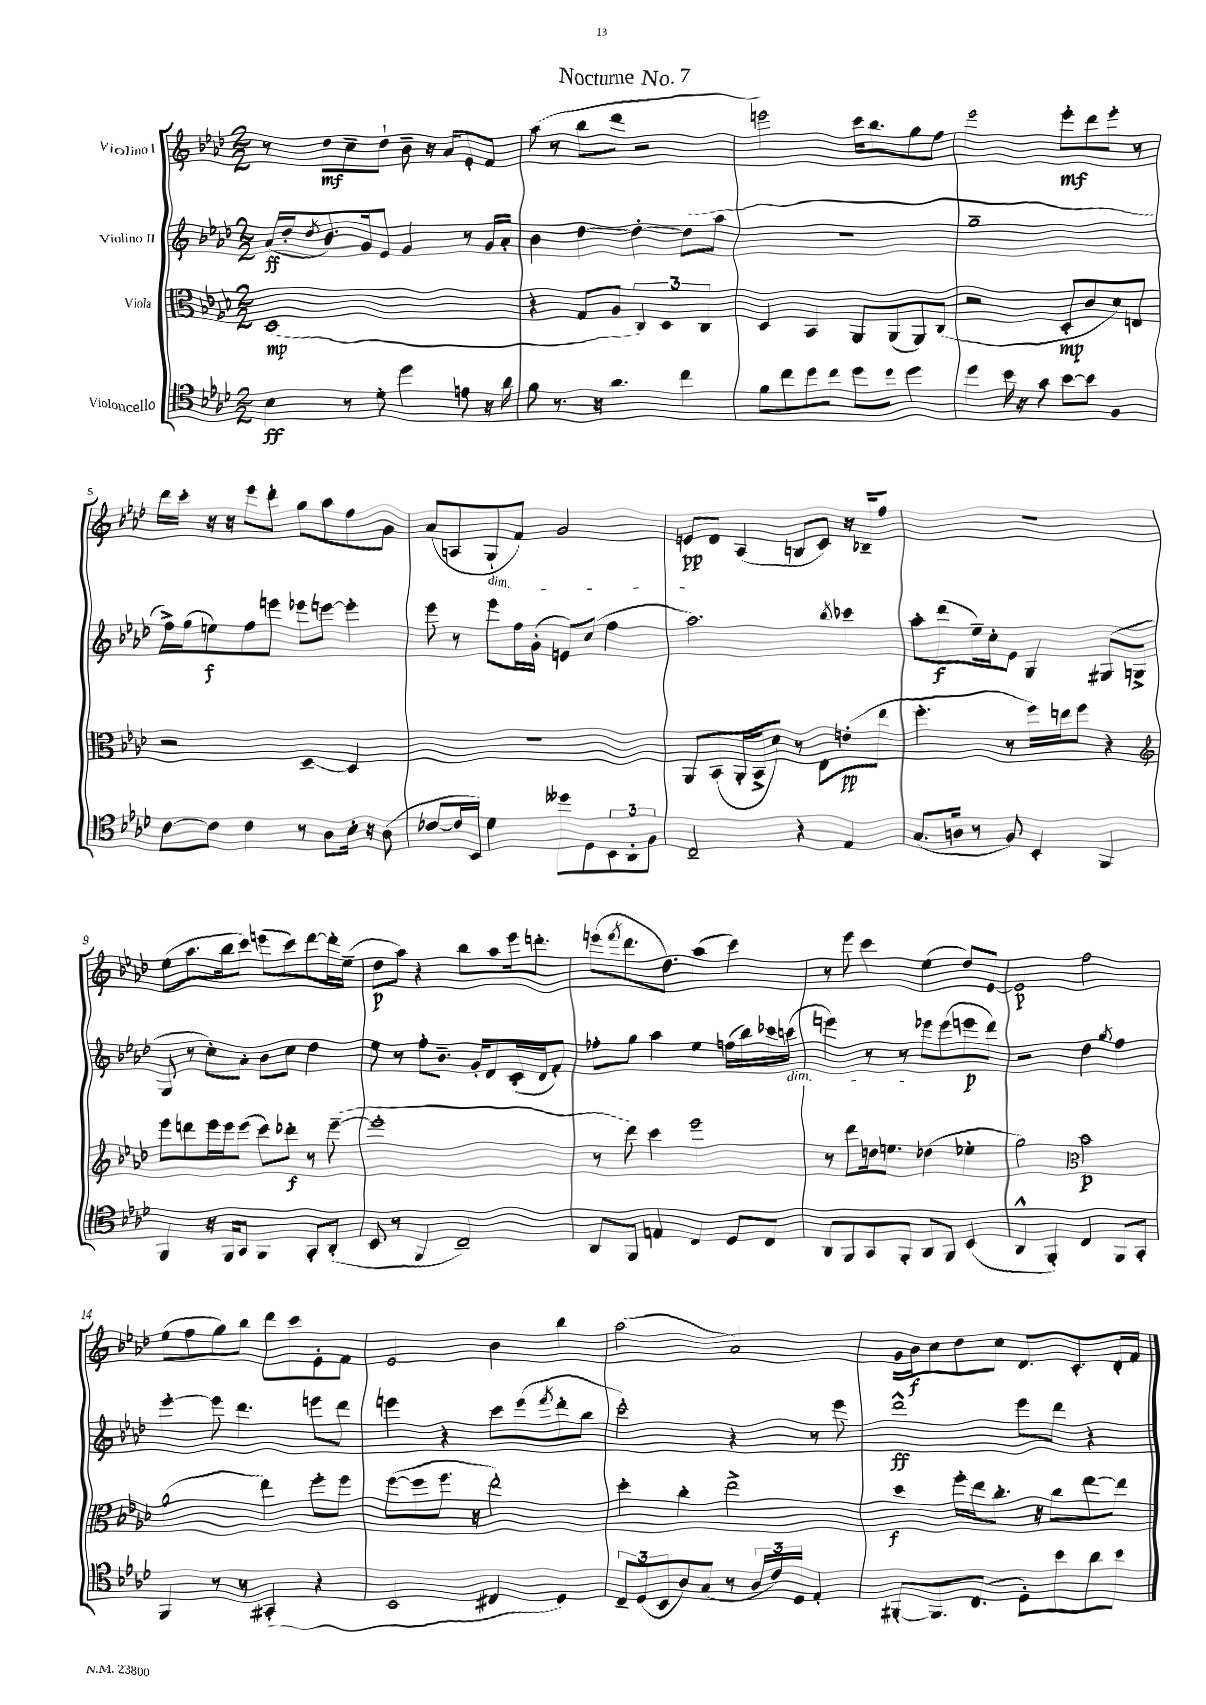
\header { title = "Nocturne No. 7" }
<<
\new StaffGroup <<
\new Staff = "s0" \with { instrumentName = "Violino I" } {
    \clef treble \key aes \major \numericTimeSignature \time 2/2
    r8 des''8\mf c''8-- des''8-! bes'8-- r16 aes'16 ees'8-. f'8 |
    aes''8( r8 bes''8 des'''8 r2 |
    e'''2) c'''16 bes''8. g''8 f''8 |
    ees'''2 ees'''8-.\mf des'''8 ees'''8-. r8 |
    des'''16 c'''16-. r16 r16 ees'''8 des'''8-. g''8 aes''8 f''8 g'8 |
    aes'8( a8 g8-!\dim f'8) g'2 |
    e'8\pp\! des'8 aes4( b8 c'8) r16 bes16-- f''8 |
    R1 |
    ees''8( aes''8. bes''16 c'''8) e'''8( c'''8) des'''8~ des'''16-. ees''16--( |
    des''8\p aes''8) r4 bes''8 aes''8 ees'''16 d'''8.-. |
    e'''8( \acciaccatura { f'''8 } des'''8. des''8.) aes''4( c'''4) |
    r8 ees'''8 c'''4 ees''4( des''8) ees'8~ |
    ees'2\p f''2 |
    ees''8( f''8 g''8) bes''8 des'''8 c'''8 ees'8-. f'8 |
    ees'2 bes'4 bes''4 |
    aes''2( aes'2) |
    g'16 bes'16\f c''8 des''8 c''8 des'8. c'8.-. des'16-. f'16 \bar "|." |
}
\new Staff = "s1" \with { instrumentName = "Violino II" } {
    \clef treble \key aes \major \numericTimeSignature \time 2/2
    aes'16\ff( des''16-. \acciaccatura { des''8 } bes'8.) g'16 ees'8 g'4 r8 g'16 aes'16-. |
    bes'4 des''4~ des''4~-. des''8( aes''8 |
    R1 |
    g''1-- |
    f''16->) g''16( e''8\f) f''8 e'''8 ees'''8 e'''8~ e'''4-. |
    ees'''8 r8 ees'''8 f''16 g'16-.( e'8) c''8( f''4 |
    aes''2.) \acciaccatura { bes''8 } ces'''4 |
    aes''8-. des'''8\f( ees''16--) c''16-. ees'8 g4 gis8( g8-> |
    g8 r8 c''8-.) aes'8-. bes'8 c''8 des''4 |
    ees''8 r8 f''8-. bes'8.-- g'16-. des'8 c'16-.( des'16 f'8-.) |
    fes''8-. g''8 aes''4 ees''4 f''16( bes''16) ces'''16 c'''16\dim( |
    e'''4) r8 r8 ees'''8\! ees'''8( e'''8\p des'''8) |
    r2 des''4 \acciaccatura { g''8 } f''4 |
    ees'''4~-. ees'''8 des'''4. e'''8 des'''8 |
    e'''4 r4 c'''8 e'''8( \acciaccatura { f'''8 } des'''8-. bes''8 |
    c'''2-.) r4 r8 ees'''8 |
    des'''2-^\ff ees'''8 des'''8 r4 \bar "|." |
}
\new Staff = "s2" \with { instrumentName = "Viola" } {
    \clef alto \key aes \major \numericTimeSignature \time 2/2
    des1\mp( |
    r4 g8 aes8 \tuplet 3/2 { c4) des4 c4 } |
    des4 bes,4 aes,8 aes,8( aes,8) c8( |
    r2 des8-.\mp c'8 des'8) e8 |
    r2 des4~-- des4 |
    r1 |
    aes,8 bes,8( aes,16-. bes,16-> des'8) r8 ees8 e'8-.\pp( ees''8 |
    f''4.-. r8 f''16) e''16 f''8 r4 |
    \clef treble ees'''8 d'''8 ees'''16 ees'''16 ees'''8( c'''8) des'''8-.\f r8 ees'''8~--( |
    ees'''1-. |
    r8 des'''8) c'''4 ees'''2 |
    r8 des'''8 d''16 e''8. des''4( ees''4-. |
    g''2) \clef alto bes'2\p |
    aes'2( ees''4) f''8-. f''8 |
    f''8~( f''8 f''8. r16 ees''2-.) |
    des''4-. c''4-. ees''2-> |
    des''4\f f''16-. ees''16 c''8.-. r16 c''8 ees''8~ ees''8 \bar "|." |
}
\new Staff = "s3" \with { instrumentName = "Violoncello" } {
    \clef tenor \key aes \major \numericTimeSignature \time 2/2
    bes4\ff r8 des'8-. des''4 e'8 r16 aes'16 |
    f'8 r8. r16 aes'4. c''4 |
    f'8 c''8 des''8 c''8 des''8 des''8 des''4 |
    des''4 bes'16 r16 g'8 bes'8~ bes'8 f4 |
    c'8~ c'8 c'4 r8 aes8 bes16-. r16 aes8( |
    ces'8~ ces'16 bes,16) des'4 deses''8 des8 \tuplet 3/2 { bes,8 aes,8-. f8 } |
    c2-- r4 ees4 |
    g8.( a16 r8 f8) bes,4-. f,4 |
    f,4 r16 f,16 g,8 f,4 g,8-. aes,8-.( |
    bes,8 r8 f,4 c2--) |
    aes,8 f,8 e4 c4 des8 c8 |
    aes,8 f,8 g,8 f,8-. aes,8 f,8 bes,4( |
    aes,4-^ f,4-.) c4 f,8 g,8-. |
    f,4 r8 r8 gis,4-.( r4 |
    bes,2 cis4 des4) |
    \tuplet 3/2 { c8-- des8( bes,8 } aes8) g8( r8 \tuplet 3/2 { aes16 c'16) des16 } ees4-. |
    fis,8~-. fis,8. c8.( des8-.) bes'8 aes'8 bes'8 \bar "|." |
}
>>
>>
